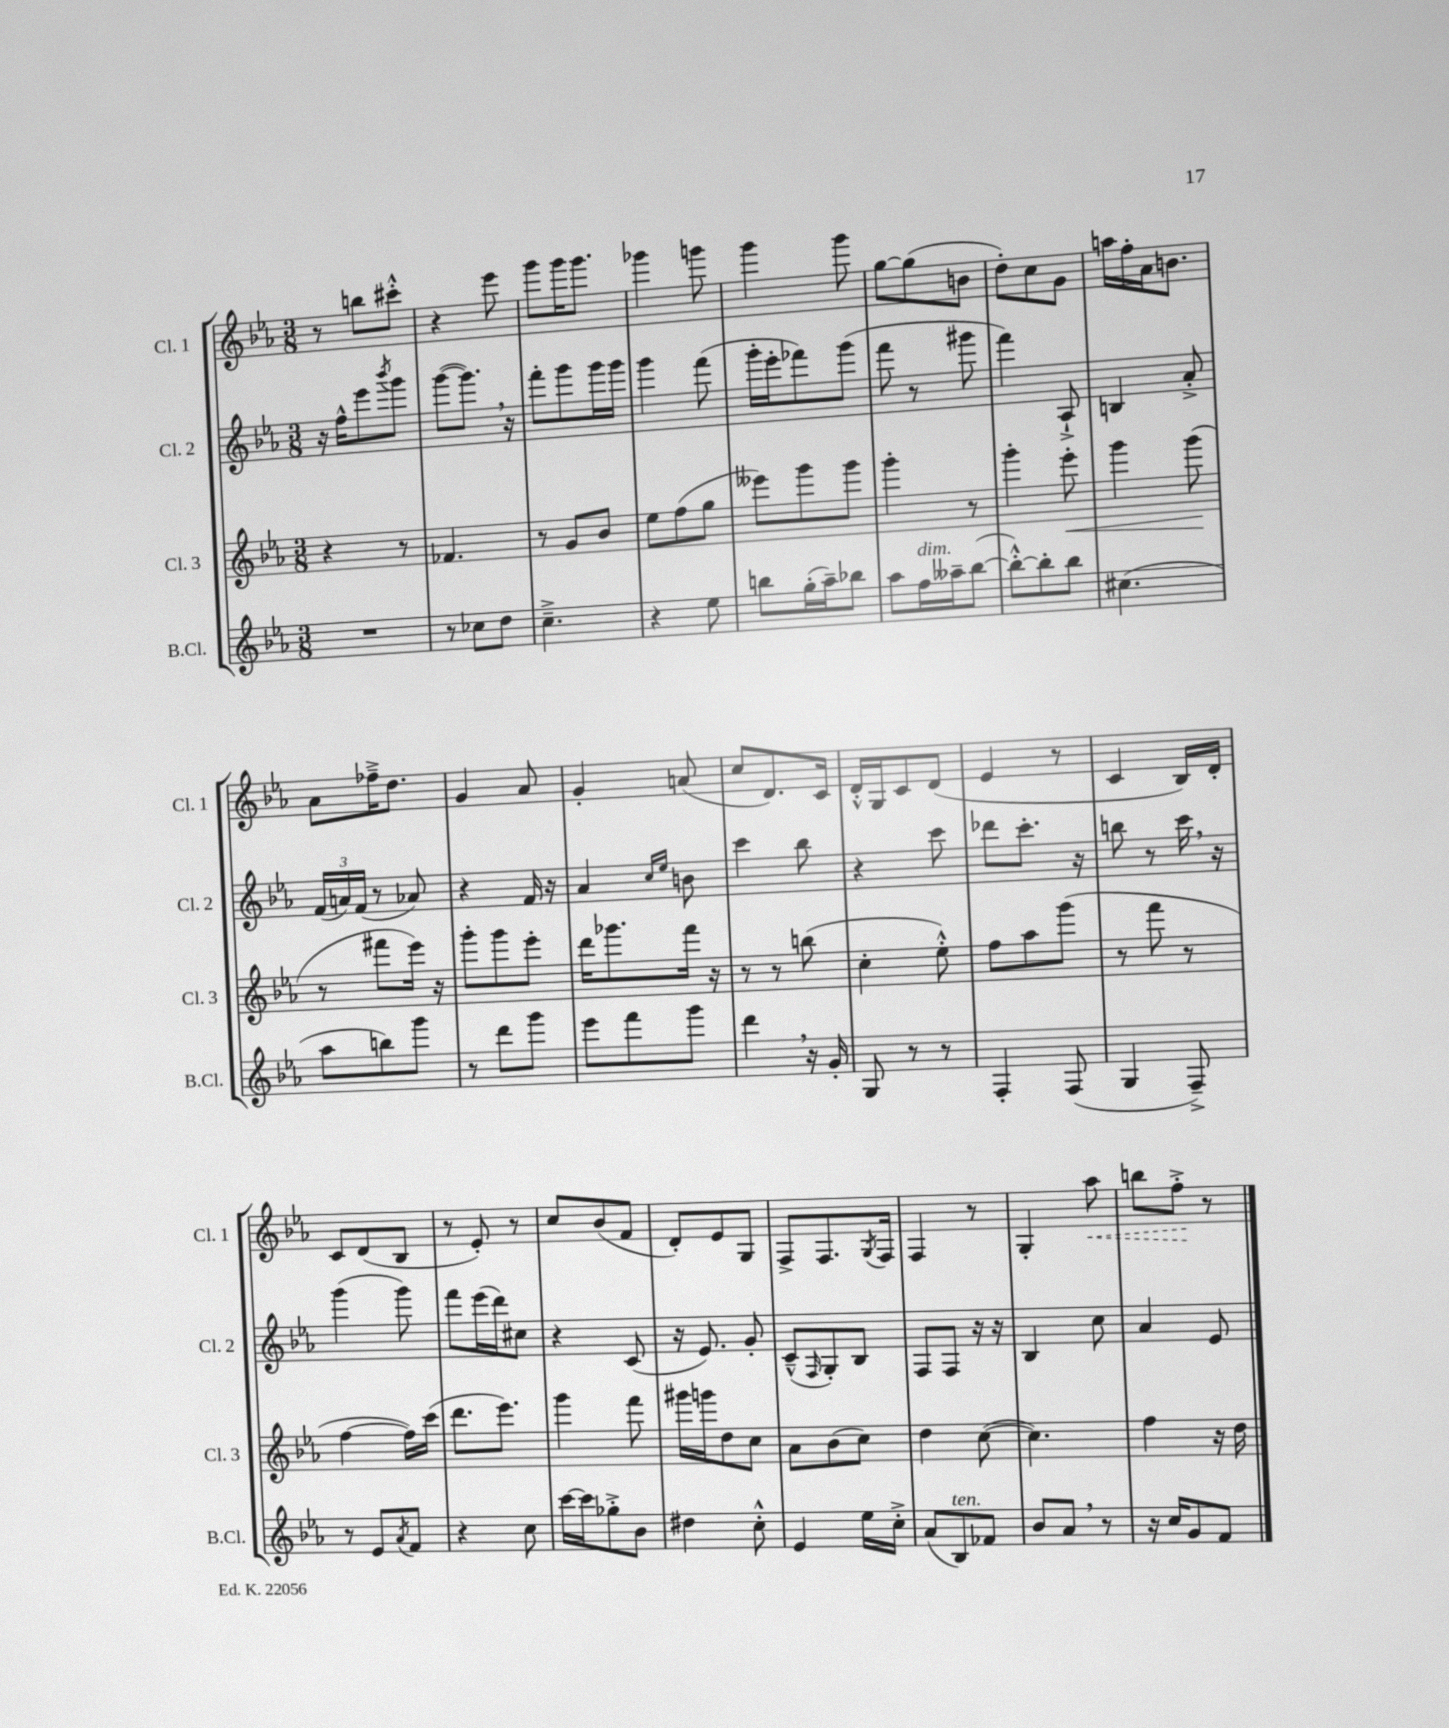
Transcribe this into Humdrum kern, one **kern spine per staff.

**kern	**kern	**kern	**kern
*staff4	*staff3	*staff2	*staff1
*clefG2	*clefG2	*clefG2	*clefG2
*k[b-e-a-]	*k[b-e-a-]	*k[b-e-a-]	*k[b-e-a-]
*M3/8	*M3/8	*M3/8	*M3/8
4.r	4r	16r	8r
.	.	16ff^^	.
.	.	8eee-	8bb
.	.	8qbbb-	.
.	8r	8ggg	8ccc#'^^
=	=	=	=
8r	4.f-	([8ggg	4r
8cc-	.	8.ggg])	.
8dd	.	.	8eee-
.	.	16r	.
=	=	=	=
4.cc~^	8r	8fff'	8ggg
.	8g	8ggg	16ggg
.	.	.	8.ggg
.	8b-	16ggg	.
.	.	16ggg	.
=	=	=	=
4r	8ee-	4ggg	4ggg-
.	(8ff	.	.
8ee-	8gg	(8fff	8ggg
=	=	=	=
8bb	8eee--)	16ggg'	4ggg
.	.	16eee-'	.
(16gg'	8ggg	8fff-)	.
16aa-~)	.	.	.
8bb-	8ggg	(8ggg	8ggg
=	=	=	=
8aa-	4ggg'	8fff	[8gg
16ff	.	8r	(8gg]
16aa--~	.	.	.
([8bb-	8r	8ggg#	8b
=	=	=	=
8bb-'^^_)	4ggg'	4fff)	8dd')
8bb-']	.	.	8cc
8bb-	8eee-'	8A-`^	8g
=	=	=	=
(4.cc#	4ggg	4B	16aa
.	.	.	16ff'
.	.	.	16a-
.	.	.	8.b
.	(8ggg	8a-'^	.
=	=	=	=
8aa-	8r	(24f	8a-
.	.	24a)	.
.	.	(24f	.
8bb)	8fff#	8r	16ff-~^
.	.	.	8.dd
8ggg	16eee-)	8a-)	.
.	16r	.	.
=	=	=	=
8r	8ggg'	4r	4g
8ddd	8ggg	.	.
8ggg	8eee-'	16f	8a-
.	.	16r	.
=	=	=	=
8eee-	16ddd	4a-	4g'
.	8.ggg-	.	.
8fff	.	.	.
.	.	16qqcc	.
.	.	16qqee-	.
8ggg	16fff	8b	(8a
.	16r	.	.
=	=	=	=
4ddd	8r	4ccc	8cc
.	8r	.	8.d)
16r	(8bb	8bb-	.
16g'	.	.	16c
=	=	=	=
8G	4cc'	4r	16d'^^
.	.	.	16G
8r	.	.	8c
8r	8ee-'^^)	8ccc	(8d
=	=	=	=
4F'	8ff	8ddd-	4e-
.	8aa-	8.ccc'	.
(8F	(8ggg	.	8r
.	.	16r	.
=	=	=	=
4G	8r	8bb	4c
.	8fff	8r	.
8F~^)	8r	16ccc	16B-)
.	.	16r	16d'
=	=	=	=
8r	[4ff	(4ggg	8c
8e-	.	.	(8d
8qa-	.	.	.
8f	16ff])	8ggg)	8B-
.	(16ccc	.	.
=	=	=	=
4r	8.ddd	8fff	8r
.	.	(16eee-	8e-')
.	8.eee-)	16ddd)	.
8cc	.	8cc#	8r
=	=	=	=
[16ccc	4ggg	4r	8cc
16ccc]	.	.	.
8gg-'^	.	.	(8b-
8b-	8fff	(8c	8f
=	=	=	=
4dd#	16ggg#	16r	8d')
.	16ggg	8.e-)	.
.	8dd	.	8e-
8cc'^^	8cc	8g'	8G
=	=	=	=
4e-	8a-	(8c~^^	8F^
.	.	16qqF	.
.	(8b-	8G')	8.F
16ee-	8cc)	8B-	.
.	.	.	8qG
16cc'^	.	.	16F
=	=	=	=
(8a-	4dd	8F	4F
8B-)	.	8F	.
8f-	([8cc	16r	8r
.	.	16r	.
=	=	=	=
8b-	4.cc])	4B-	4G'
8a-	.	.	.
8r	.	8cc	8aa-
=	=	=	=
16r	4ff	4a-	8bb
16cc	.	.	.
8g	.	.	8ff'^
8f	16r	8e-	8r
.	16dd	.	.
==	==	==	==
*-	*-	*-	*-
